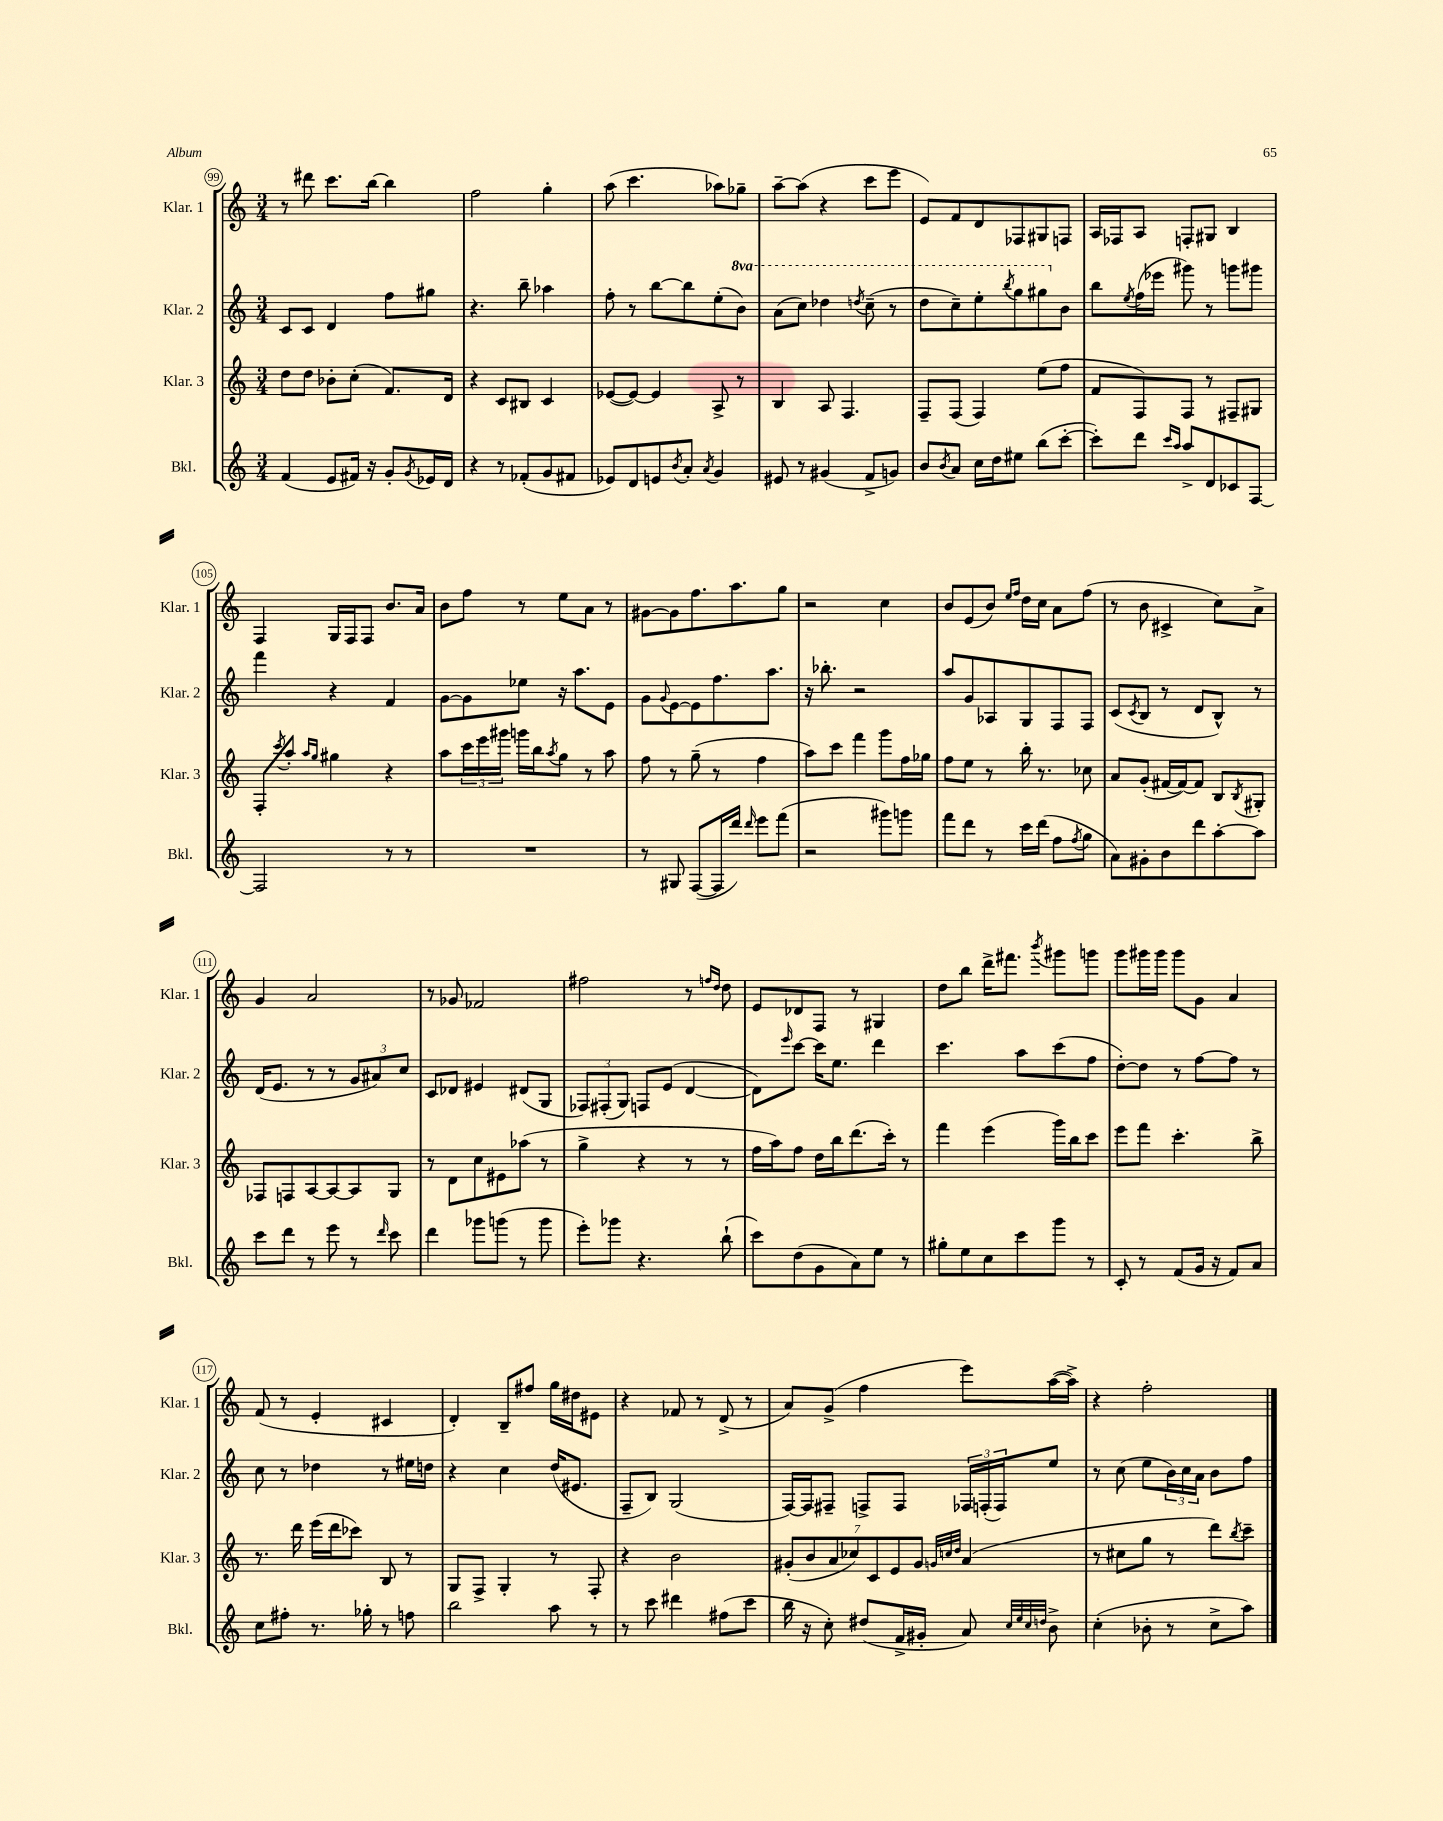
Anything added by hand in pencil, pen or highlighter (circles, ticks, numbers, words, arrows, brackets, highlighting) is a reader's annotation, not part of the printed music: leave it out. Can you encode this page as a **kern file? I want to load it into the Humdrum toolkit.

**kern	**kern	**kern	**kern
*part4	*part3	*part2	*part1
*staff4	*staff3	*staff2	*staff1
*I"Bkl.	*I"Klar. 3	*I"Klar. 2	*I"Klar. 1
*I'Bkl.	*I'Klar. 3	*I'Klar. 2	*I'Klar. 1
*clefG2	*clefG2	*clefG2	*clefG2
*k[]	*k[]	*k[]	*k[]
*M3/4	*M3/4	*M3/4	*M3/4
=99	=99	=99	=99
(4f/	8dd\L	8c/L	8r
.	8dd\J	8c/J	8ddd#X\
8e/L	8b-X'\L	4d/	8.ccc\L
16f#X/Jk)	(8cc'\J	.	.
16r	.	.	[16bb\Jk
8g'/L	8.f/L)	8ff\L	4bb\]
8qg/	.	.	.
16e-X/L	.	8gg#X\J	.
16d/JJ	16d/Jk	.	.
=100	=100	=100	=100
4r	4r	4.r	2ff\
8r	8c/L	.	.
(8f-X'/L	8B#X/J	8bb~\	.
8g/	4c/	4aa-X\	4gg'\
8f#X/J	.	.	.
=101	=101	=101	=101
8e-X/L)	([8e-X/L	8ff'\	(8aa\
8d/	8e-/J_)	8r	4.ccc\
8en/	4e-/]	[8bb\L	.
8qb/	.	.	.
8a'/J	.	8bb\]	.
8qa/	.	.	.
4g/	8A^/	(8ee'\	8aa-X\L)
*	*	*8va	*
.	8r	8bb\J)	8gg-X~\J
=102	=102	=102	=102
8e#X/	4B/	(8aa\L	[8aa~\L
8r	.	8ccc\J)	(8aa\J]
(4g#X/	8A/	4ddd-X\	4r
.	4.F/	.	.
.	.	8qdddn/	.
8f^/L	.	(8ccc~\	8ccc\L
8gn/J)	.	8r	8eee\J
=103	=103	=103	=103
8b/L	8F~/L	8ddd\L	8e/L)
8qb/	.	.	.
8a/J	(8F/J	8ccc~\)	8f/
16cc\LL	4F/)	8eee'\	8d/
16dd\J	.	.	.
.	.	8qbbb/	.
8ee#X\J	.	8ggg\	8F-X/
(8bb\L	(8ee\L	8ggg#X\	8G#X/
*	*	*X8va	*
[8ccc'\J	8ff\J	8b\J	8Fn/J
=104	=104	=104	=104
8ccc'\L])	8f/L	8bb\L	16A/LL
.	.	.	16F-X/J
.	.	8qee/	.
8ddd\J	8F/)	(16ff\L	8A/J
.	.	16eee-X\JJ	.
16qqccc/LL	.	.	.
16qqaa/JJ	.	.	.
8aa^/L	8F/J	8ggg#X\)	8Fn'/L
8d/	8r	8r	8G#X/J
8c-X/	8F#X~/L	8gggn\L	4B/
[8F/J	8G#X/J	8ggg#X\J	.
!!LO:LB:g=z
=105	=105	=105	=105
2F/]	8F'/L	4fff\	4F/
.	8qccc/	.	.
.	8aa'/J	.	.
.	16qqaa/LL	.	.
.	16qqgg/JJ	.	.
.	4gg#X\	4r	16G/LL
.	.	.	16F/J
.	.	.	8F/J
8r	4r	4f/	8.b/L
8r	.	.	.
.	.	.	16a/Jk
=106	=106	=106	=106
2.r	8aa\L	[8g\L	8b\L
.	24ccc\L	8g\]	8ff\J
.	24eee\	.	.
.	24ggg#X\JJ	.	.
.	16gggn\LL	8ee-X\J	8r
.	16bb\J	.	.
.	8qaa/	.	.
.	8gg\J	16r	8ee\L
.	.	8.aa\L	.
.	8r	.	8a\J
.	8aa\	8e\J	8r
=107	=107	=107	=107
8r	8ff\	8g\L	[8g#X\L
.	.	8qqg/	.
8G#X/	8r	[8e\	8g#\]
([8F/L	(8gg~\	8e\]	8.ff\
16F/L]	8r	8.ff\	.
16ddd/JJ)	.	.	8.aa\
16qqddd/	.	.	.
8eee\L	4ff\	.	.
.	.	8.aa\J	.
(8fff\J	.	.	8gg\J
=108	=108	=108	=108
2r	8aa\L)	16r	2r
.	.	8.bb-X'\	.
.	8ccc\J	.	.
.	4fff\	2r	.
8ggg#X\L)	8ggg\L	.	4cc\
8gggn\J	16ff\L	.	.
.	16gg-X\JJ	.	.
=109	=109	=109	=109
8fff\L	8ff\L	8aa/L	8b/L
8ddd\J	8ee\J	8g/	(8e/
8r	8r	8A-X/	8b/J)
.	.	.	16qqee/LL
.	.	.	16qqff/JJ
16ccc\LL	16bb'\	8G/	16dd\LL
(16ddd\JJ	8.r	.	16cc\JJ
8ff\L	.	8F/	8a\L
8qff/	.	.	.
8gg\J	8cc-X\	8F/J	(8ff\J
=110	=110	=110	=110
8a\L)	8a/L	(8c/L	8r
.	.	8qc/	.
8g#X'\	(8g'/J	8B/J	8b\
8b\	[16f#X/LL	8r	4c#X^/
.	16f#/J_)	.	.
8ddd\	8f#/J]	8d/L	.
[8aa'\	8B/L	8B^^/J)	8cc\L)
.	8qB/	.	.
8aa\J]	8G#X'/J	8r	8a^\J
!!LO:LB:g=z
=111	=111	=111	=111
8ccc\L	8F-X/L	(16d/KL	4g/
.	.	8.e/J	.
8ddd\J	8Fn/	.	.
8r	[8A/	8r	2a/
8eee\	8A/_	8r	.
8r	8A/]	12g/L	.
.	.	12a#X/)	.
16qqddd/	.	.	.
8ccc\	8G/J	.	.
.	.	12cc/J	.
=112	=112	=112	=112
4ddd\	8r	8c/L	8r
.	8d\L	8d-X/J	8g-X/
8ggg-X\L	8cc\	4e#X/	2f-X/
(8gggn\J	8e#X\	.	.
8r	(8aa-X\J	(8d#X/L	.
8ggg\	8r	8G/J	.
=113	=113	=113	=113
8eee'\L)	4gg^\	12F-X/L)	2ff#X\
.	.	(12F#X'/	.
8ggg-X\J	.	.	.
.	.	12G/J)	.
4.r	4r	8Fn/L	.
.	.	(8e/J	.
.	8r	[4d/	8r
.	.	.	16qqffn/LL
.	.	.	16qqdd/JJ
(8bb`\	8r	.	8dd\
=114	=114	=114	=114
8ccc\L)	16ff\LL	8d\L])	8e/L
.	16aa\J)	.	.
.	.	16qqeee/	.
(8dd\	8ff\J	[8ccc\J	8d-X/
8g\	16dd\LL	16ccc\KL]	8F/J
.	16bb\J	8.ee\J	.
8a\)	(8.ddd\	.	8r
8ee\J	.	4ddd\	4G#X/
.	16ccc'\Jk)	.	.
8r	8r	.	.
=115	=115	=115	=115
8gg#X'\L	4fff\	4.ccc\	8dd\L
8ee\	.	.	8bb\J
8cc\	(4eee\	.	16ddd^\KL
.	.	.	8.fff#X\J
8ccc\	.	8aa\L	.
.	.	.	8qbbb/
8ggg\J	16ggg\LL)	(8ccc\	8ggg#X\L
.	16bb\J	.	.
8r	8ccc\J	8ff\J	8gggn\J
=116	=116	=116	=116
8c'/	8eee\L	[8dd'\L)	8ggg\L
8r	8fff\J	8dd\J]	16ggg#X\L
.	.	.	16ggg#\JJ
(8f/L	4.ccc'\	8r	8ggg#\L
16g/Jk	.	[8ff\L	8g\J
16r	.	.	.
8f/L)	.	8ff\J]	4a/
8a/J	8bb^\	8r	.
!!LO:LB:g=z
=117	=117	=117	=117
8cc\L	8.r	8cc\	(8f/
8ff#X'\J	.	8r	8r
.	16ddd\	.	.
8.r	(16eee\LL	4dd-X\	4e'/
.	16ddd\J	.	.
.	8ccc-X\J)	.	.
16gg-X'\	.	.	.
8r	8B/	8r	4c#X/
8ffn\	8r	16ee#X\LL	.
.	.	16ddn\JJ	.
=118	=118	=118	=118
2bb\	8G/L	4r	4d'/)
.	8F^/J	.	.
.	4G'/	4cc\	8B~/L
.	.	.	8ff#X/J
8aa\	8r	(16dd/KL	16gg\LL
.	.	8.e#X/J	16dd#X\J
8r	8F'/	.	8e#X\J
=119	=119	=119	=119
8r	4r	8F~/L	4r
8ccc\	.	8B/J)	.
4ddd#X\	2b\	(2G/	8f-X/
.	.	.	8r
(8ff#X\L	.	.	(8d^/
8ccc\J	.	.	8r
=120	=120	=120	=120
16bb\	(14g#X'/L	[16F/LL)	8a/L)
16r	.	16F/J]	.
.	14b/	.	.
8cc'\)	.	8F#X~/J	(8g^/J
.	14a/	.	.
.	14cc-X/)	.	.
(8dd#X/L	.	8Fn^/L	4ff\
.	14c/	.	.
.	14e/	.	.
16f^/L	.	8F/J	.
.	14g#/J	.	.
16g#X'/JJ	.	.	.
.	32qqgn/LLL	.	.
.	32qqccn/	.	.
.	32qqdd/JJJ	.	.
8a/)	(4a/	24F-X/LL	8eee\L)
.	.	(24Fn'/	.
.	.	24F/J)	.
32qqcc/LLL	.	.	.
32qqee/	.	.	.
32qqcc/	.	.	.
32qqddn/JJJ	.	.	.
8b^\	.	8ee/J	([16aa\L
.	.	.	16aa^\JJ])
=121	=121	=121	=121
(4cc'\	8r	8r	4r
.	8cc#X\L	(8cc\	.
8b-X'\	8gg\J	8ee\L	2ff'\
8r	8r	24b\L)	.
.	.	24cc\	.
.	.	24a\JJ	.
8cc^\L	8ddd\L)	8b\L	.
.	8qbb/	.	.
8aa\J)	8ccc~\J	8ff\J	.
==	==	==	==
*-	*-	*-	*-
